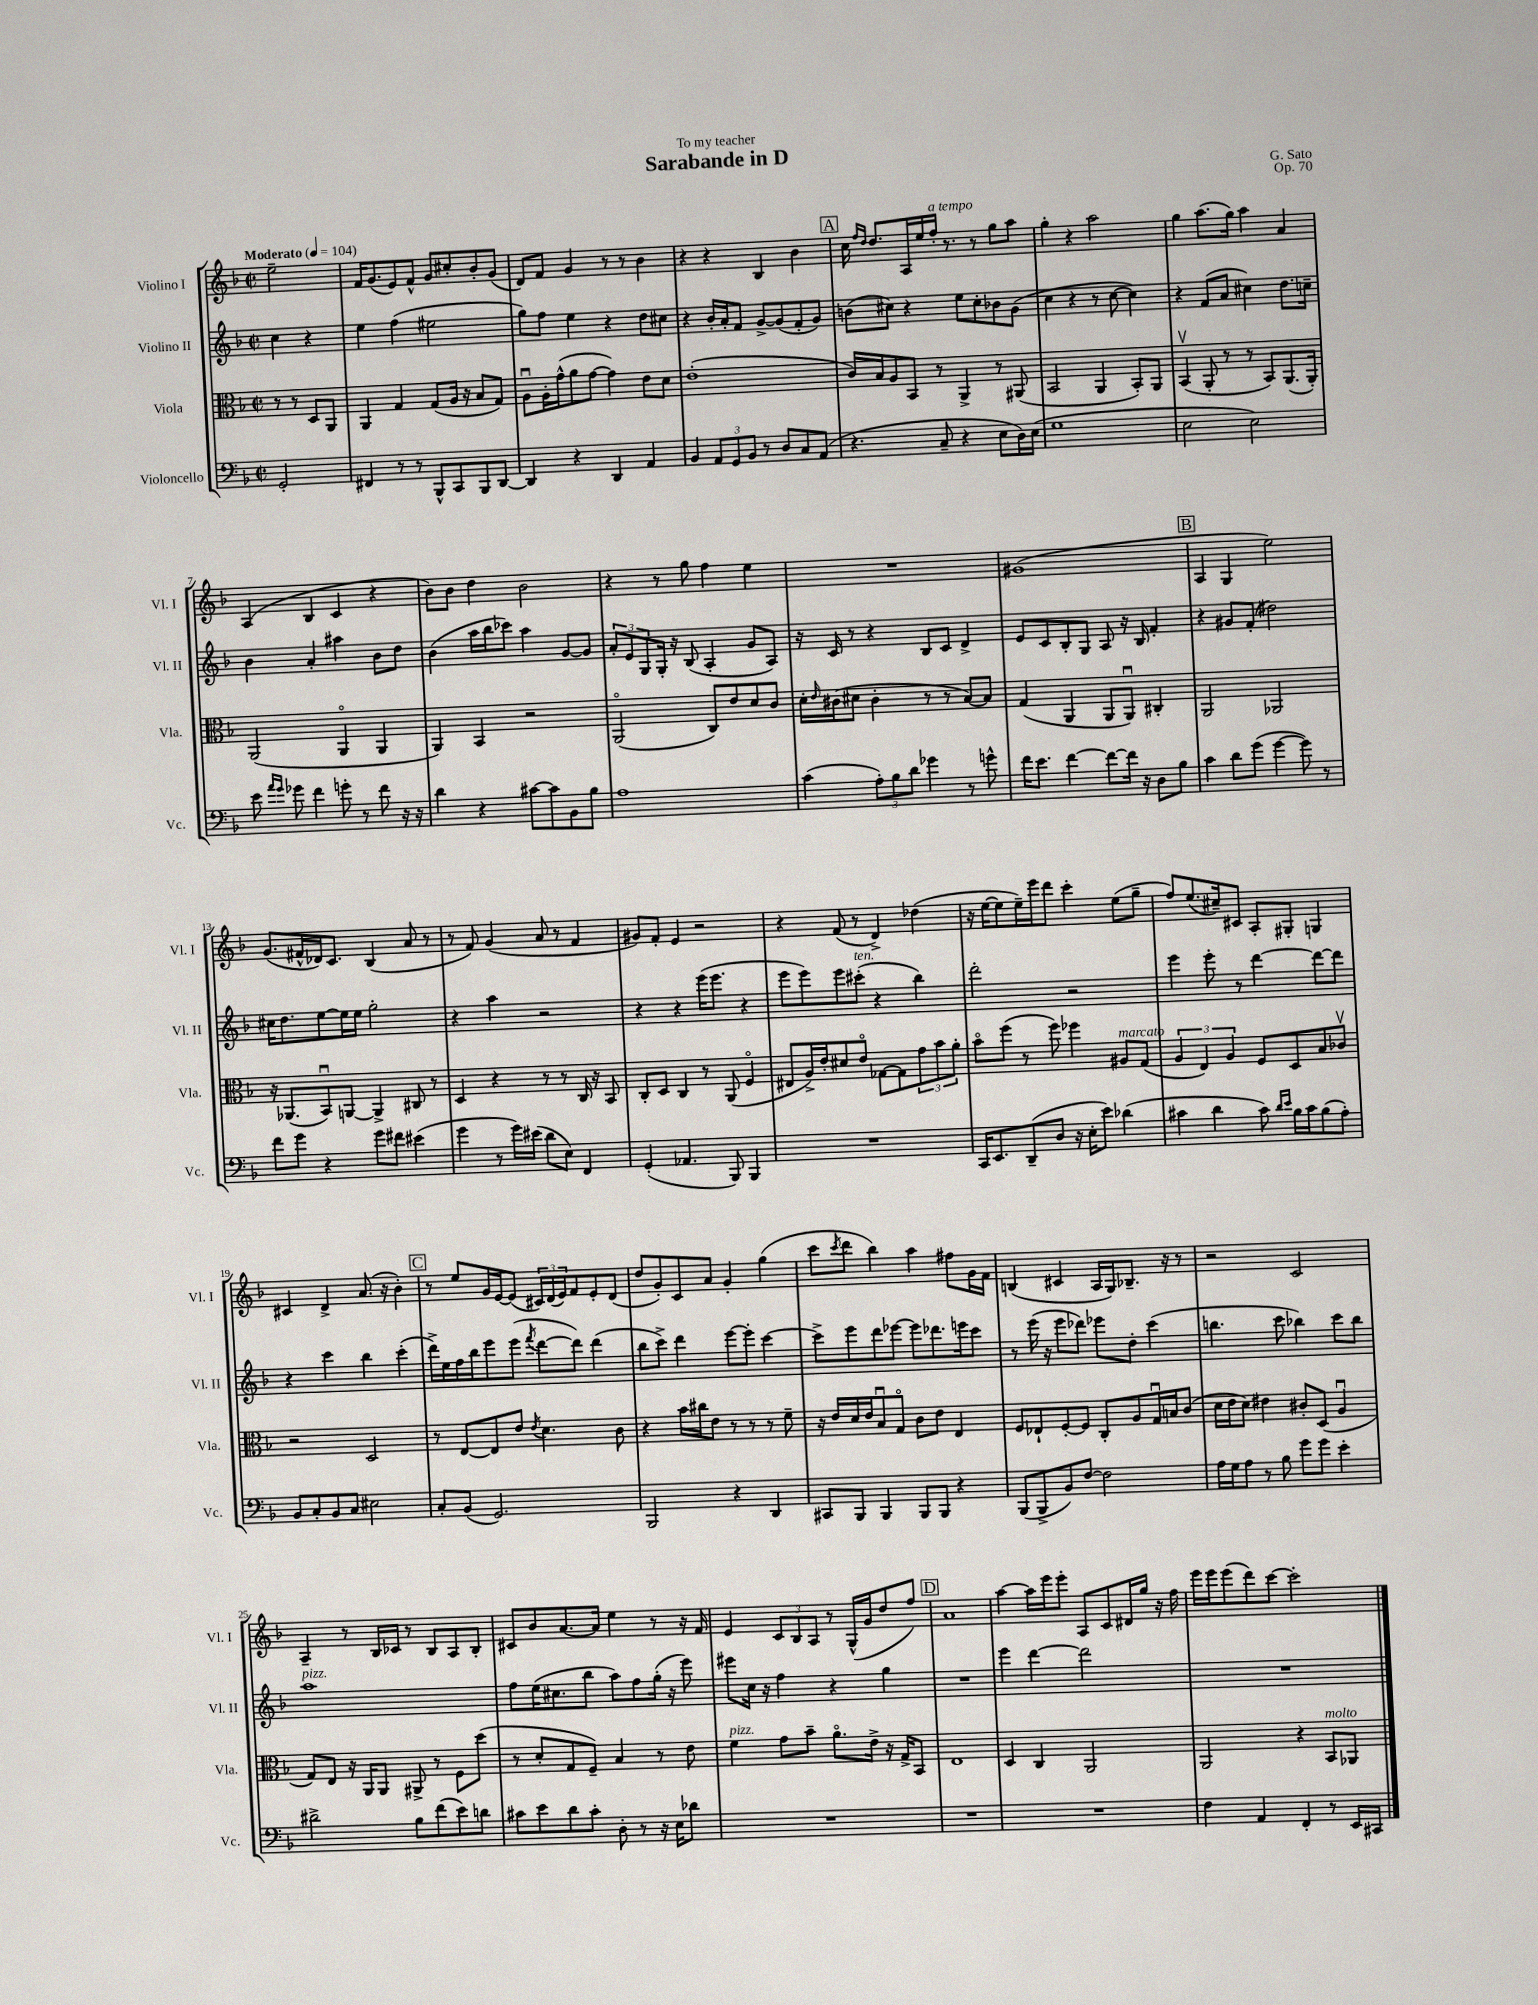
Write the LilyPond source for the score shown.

\header { title = "Sarabande in D" composer = "G. Sato" dedication = "To my teacher" opus = "Op. 70" }
<<
\new StaffGroup <<
\new Staff = "s0" \with { instrumentName = "Violino I" shortInstrumentName = "Vl. I" } {
    \clef treble \key f \major \defaultTimeSignature \time 2/2 \partial 2 \tempo "Moderato" 4 = 104
    e''2-- |
    f'16 g'8.( e'8) f'8-^ g'8 cis''8-. bes'8-. g'8( |
    d'8) f'8 g'4 r8 r8 bes'4 |
    r4 r4 bes4 bes'4 |
    \mark \markup { \box "A" } c''16 \grace { f''16 d''16 } d''8. a16 e''16 f''16-.^\markup { \italic "a tempo" } r8. r8 g''8 a''8 |
    g''4-. r4 a''2 |
    g''4 a''8.( g''16) a''4 a'4 |
    a4( bes4 c'4 r4 |
    bes'8) bes'8 d''4 bes'2 |
    r4 r8 g''8 f''4 e''4 |
    R1 |
    gis'1( |
    \mark \markup { \box "B" } a4 g4 e''2) |
    g'8.( fis'16-^ des'16) c'8. bes4( a'8 r8 |
    r8 f'8) g'4( a'8 r8 f'4 |
    gis'8) f'8-. e'4 r2 |
    r4 f'8( r8 d'4->) des''4( |
    r16 e''16~ e''8 e''16--) e'''16 d'''8 c'''4-. e''8( g''8-- |
    f''8) e''8.( cis''16--) cis'8 a8-. gis8-. g4 |
    cis'4 d'4-> a'8.( r16 bes'4-.) |
    \mark \markup { \box "C" } r8 e''8 g'16 e'16~ e'8( \tuplet 3/2 { cis'16) d'16( e'16) } f'8 e'8-. d'8( |
    d''8 g'8-.) c'8 a'8 g'4-. g''4( |
    c'''8 \acciaccatura { c'''8 } d'''8 bes''4) a''4 fis''8 g'16 f'16 |
    b4( cis'4 a16 g16) bes8.-- r16 r8 |
    r2 c'2 |
    a4-- r8 bes16 ces'16 r8 bes8 a8 bes8-. |
    cis'8 bes'8 a'8.~ a'16 e''4 r8 r16 f'16 |
    e'4 \tuplet 3/2 { c'8 bes8 a8 } r8 g16-^( g'16 d''8 f''8) |
    \mark \markup { \box "D" } a'1 |
    a''4~ a''16 e'''16 e'''8-. a8 c'8 dis'16 g''16 r16 f''16 |
    e'''16 e'''16 e'''8( d'''8) c'''8~ c'''2-. \bar "|." |
}
\new Staff = "s1" \with { instrumentName = "Violino II" shortInstrumentName = "Vl. II" } {
    \clef treble \key f \major \defaultTimeSignature \time 2/2 \partial 2
    c''4 r4 |
    e''4 f''4( eis''2 |
    g''8) f''8 e''4 r4 d''8 cis''8 |
    r4 bes'16-. a'16-. f'8 g'8~-> g'8( f'8-. g'8) |
    \mark \markup { \box "A" } b'8( cis''8) r4 e''8 cis''8-. bes'8 g'8( |
    c''4 r4 r8 c''8~ c''4) |
    r4 f'8( a'8 cis''4) d''8. c''16-- |
    bes'4 a'4-. ais''4 bes'8 d''8 |
    bes'4( a''16 bes''16 ces'''8) a''4 g'8~ g'8 |
    \tuplet 3/2 { a'8-. e'8 g8 } g16-. r16 bes8( a4-. g'8 a8) |
    r16 c'16 r8 r4 bes8 c'8 d'4-> |
    e'8 c'8 bes8-. g8 a8 r16 bes16 f'4-. |
    \mark \markup { \box "B" } r4 gis'8 f'8-.( dis''2) |
    cis''16 d''8. e''8~ e''16 e''16 g''2-. |
    r4 a''4 r2 |
    r4 r4 e'''16( e'''8. r4 |
    e'''8 e'''8) e'''8 cis'''8-.^\markup { \italic "ten." }( r4 bes''4) |
    d'''2-. r2 |
    e'''4 e'''8-. r8 d'''4~ d'''8~ d'''8 |
    r4 c'''4 bes''4 c'''4-.( |
    \mark \markup { \box "C" } d'''16->) e''16 f''16 bes''16 e'''8 e'''8( \acciaccatura { f'''8 } d'''8~ d'''8) d'''4( |
    bes''8 c'''8->) d'''4 e'''8~ e'''8-. c'''4~ |
    c'''8-> e'''8 d'''8 ees'''8~ ees'''8 des'''8. e'''16 c'''8 |
    r8 e'''16( r16 e'''8 des'''8) ees'''8 d''8-. c'''4( |
    b''4. c'''8 bes''4) c'''8 bes''8 |
    a''1^\markup { \italic "pizz." } |
    f''8 e''16( cis''8. bes''8 a''8) f''8 g''16-.( r16 e'''8) |
    eis'''8 c''16 r16 f''4 r4 g''4 |
    \mark \markup { \box "D" } R1 |
    e'''4 d'''4~ d'''2 |
    R1 \bar "|." |
}
\new Staff = "s2" \with { instrumentName = "Viola" shortInstrumentName = "Vla." } {
    \clef alto \key f \major \defaultTimeSignature \time 2/2 \partial 2
    r8 r8 d8 a,8 |
    a,4 g4 g8( a16 r16 bes8 g8) |
    a8\downbow a16-. g'16-^( a'8 g'8~ g'4) e'8 d'8 |
    e'1-.( |
    \mark \markup { \box "A" } c'16) bes16 a8 bes,8 r8 a,4-> r8 ais,8( |
    bes,2 a,4 bes,8-.) a,8 |
    bes,4\upbow( a,8-. r8 r8 bes,8) a,8.( a,16-.) |
    a,2( a,4\flageolet a,4 |
    a,4) bes,4 r2 |
    a,2\flageolet( c8) e'8 d'8 c'8 |
    d'16-. \grace { e'16 } cis'16( dis'8 cis'4-. r8 r8 bes8~) bes8 |
    g4( a,4 a,8 a,8\downbow) cis4-. |
    \mark \markup { \box "B" } a,2 aes,2 |
    r16 aes,8.( bes,8\downbow) a,8~ a,4-> cis8 r8 |
    d4 r4 r8 r8 c16 r16 bes,8 |
    c8-. d8 c4 r8 a,8( f4\flageolet |
    eis8 a16->) e'16-. dis'8 e'8\flageolet ges8~ ges8 \tuplet 3/2 { g'8 bes'8 a'8-. } |
    bes'8\flageolet f''8( r8 f''8) fes''4 ais8^\markup { \italic "marcato" } g8( |
    \tuplet 3/2 { a4 e4) a4 } f8 d8 bes8 ces'8\upbow |
    r2 d2 |
    \mark \markup { \box "C" } r8 e8~ e8 e'8 \acciaccatura { e'8 } d'4. c'8 |
    r4 bes'16 cis''16 e'8 r8 r8 r8 f'8-- |
    r16 e'16 d'16 e'16 bes8\downbow g8\flageolet c'8 e'8 e4 |
    f8 ees8-! f8~-. f8 c8-. a8 g16\downbow b16 c'8( |
    d'16 e'16 d'8) eis'4 cis'8-. d8( a4\downbow |
    g8) e8 r16 a,16 a,8 ais,8-> r8 f8 d''8( |
    r8 d'8-. g8 f8--) bes4 r8 e'8 |
    f'4^\markup { \italic "pizz." } g'8 bes'8-- a'8.\flageolet e'16-> r16 g16-> bes,8 |
    \mark \markup { \box "D" } e1 |
    d4 c4 a,2 |
    a,2 r4 bes,8^\markup { \italic "molto" } aes,8 \bar "|." |
}
\new Staff = "s3" \with { instrumentName = "Violoncello" shortInstrumentName = "Vc." } {
    \clef bass \key f \major \defaultTimeSignature \time 2/2 \partial 2
    g,2-. |
    fis,4 r8 r8 bes,,8-^ c,8 bes,,8 d,8~ |
    d,4 r4 d,4 a,4 |
    bes,4 \tuplet 3/2 { a,8 g,8 bes,8 } r8 d8 c8 a,8( |
    \mark \markup { \box "A" } r4. c8-- r4 e8 d16) e16( |
    g1 |
    e2 e2) |
    e'8 \grace { a'16 g'16 } ges'8 f'4 g'8-. r8 f'8 r16 r16 |
    d'4 r4 cis'8~ cis'8 bes,8 bes8 |
    a1 |
    c'4( \tuplet 3/2 { a8-.) bes8 d'8 } ges'4 r8 g'8-^ |
    f'16 e'8. f'4~ f'8~ f'16 r16 d8 bes8 |
    \mark \markup { \box "B" } c'4 d'8 g'8( g'4~ g'8) r8 |
    f'8 g'8 r4 g'8 fis'8 eis'4( |
    g'4 r8 g'16) eis'16( d'8 e8) f,4 |
    g,4-.( aes,4. bes,,8) bes,,4 |
    R1 |
    c,16 e,8. d,8--( d8 r16 e16-. e'8) des'4( |
    cis'4 d'4 cis'8) \grace { d'16 e'16 } bes16 cis'16 bes8( a8-.) |
    bes,8 c8-. bes,8 c8 eis2 |
    \mark \markup { \box "C" } c8-. bes,8( g,2.) |
    bes,,2 r4 d,4 |
    cis,8 bes,,8 bes,,4 bes,,8 bes,,8 r4 |
    bes,,8( bes,,8-> bes,8) f8~ f2 |
    a16 g16 a8 r8 bes8 g'8 g'8 e'4-. |
    dis'2-> bes8 f'8( e'8) d'8 |
    cis'8 e'8 d'8 cis'8-. d8-. r8 r16 e16 des'8 |
    R1 |
    \mark \markup { \box "D" } R1 |
    R1 |
    f4 a,4 f,4-. r8 e,16 cis,16 \bar "|." |
}
>>
>>
